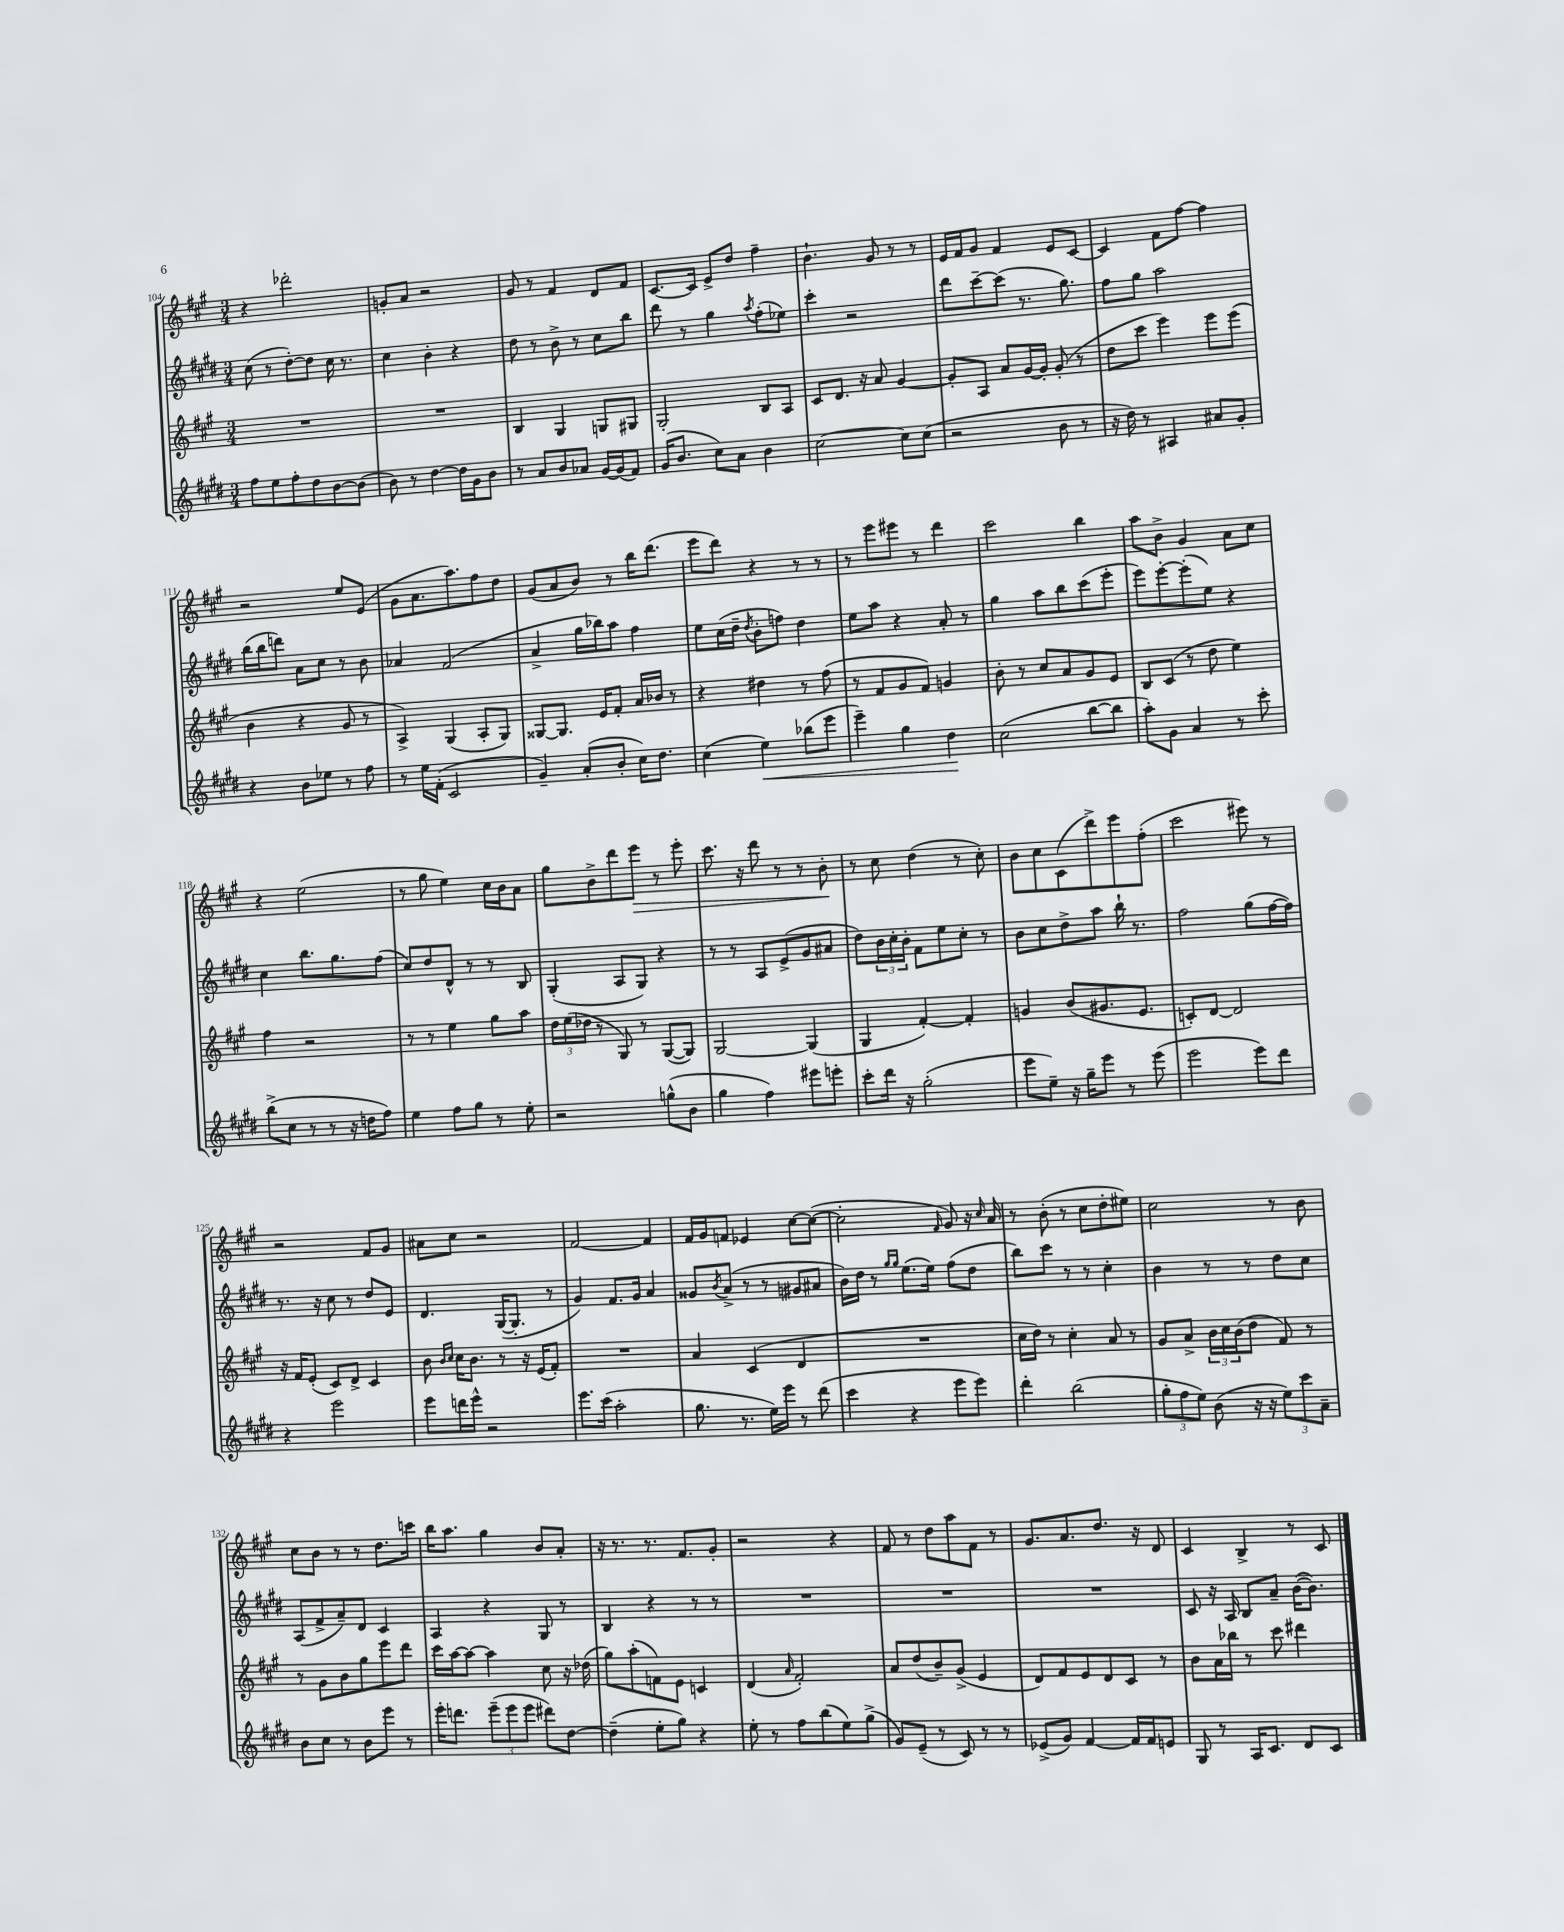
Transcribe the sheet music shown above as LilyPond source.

<<
\new StaffGroup <<
\new Staff = "s0" {
    \clef treble \key a \major \numericTimeSignature \time 3/4
    r4 des'''2-. |
    g'8-. a'8 r2 |
    gis'8 r8 fis'4 d'8 fis'8 |
    cis'8.~ cis'16 e'8-> d''8 fis''4-- |
    b'4.-! gis'8 r8 r8 |
    e'16 fis'16 gis'8 fis'4 e'8 cis'8~ |
    cis'4 fis'8 fis''8~ fis''4 |
    r2 e''8 e'8( |
    gis'8 a'8. a''8.) fis''8 d''8 |
    gis'8( a'8 b'8) r8 b''16 d'''8.( |
    e'''8 d'''8) r4 r8 r8 |
    r8 e'''8 eis'''8 r8 d'''4 |
    cis'''2 b''4 |
    a''8 b'8-> gis'4 a'8 cis''8 |
    r4 e''2( |
    r8 gis''8 e''4) cis''16 b'16 a'8 |
    gis''8 b'8-> d'''8 e'''8\> r8 e'''8-. |
    cis'''8. r16 d'''8 r8 r8 b'8-.\! |
    r8 cis''8 d''4( r8 cis''8-.) |
    b'8 cis''8 cis'8( d'''8->) e'''8 fis''8-.( |
    cis'''2 eis'''8) r8 |
    r2 fis'8 gis'8 |
    ais'8 cis''8 r2 |
    fis'2~ fis'4 |
    fis'16 gis'16 f'8 ees'4 cis''8~ cis''8~( |
    cis''2-. \grace { fis'16 } gis'8) r16 \grace { cis''16 } a'16 |
    r8 b'8-.( r8 cis''8 d''8-. eis''8) |
    cis''2 r8 b'8 |
    cis''8 b'8 r8 r8 d''8. c'''16 |
    b''16 a''8. gis''4 b'8 a'8-. |
    r16 r8. r8. fis'8. gis'8-. |
    r2 r4 |
    fis'8 r8 d''8 a''8 fis'8 r8 |
    gis'8. a'8. d''8. r16 d'8 |
    cis'4 b4-> r8 cis'8 \bar "|." |
}
\new Staff = "s1" {
    \clef treble \key e \major \numericTimeSignature \time 3/4
    cis''8( r8 dis''8~-.) dis''8 cis''16 r8. |
    cis''4 b'4-. r4 |
    dis''8 r8 b'8-> r8 cis''8 b''8 |
    dis'''8 r8 gis''4 \acciaccatura { a''8 } fis''8-.( ees''8) |
    cis'''4-. r2 |
    dis'''8 cis'''8~-- cis'''8( r8. gis''8.) |
    fis''8 gis''8 a''2 |
    b''16( b''16 d'''8) a'8 cis''8 r8 b'8 |
    aes'4 fis'2( |
    a'4-> gis''16 bes''16) a''8 fis''4 |
    e''8 cis''16( dis''16-- \acciaccatura { dis''8 } b'8-. f''8) dis''4 |
    e''8 a''8 r4 a'8-. r8 |
    gis''4 a''8 b''8 cis'''8( e'''8-. |
    e'''8) e'''8~-. e'''8-.( e''8) r4 |
    cis''4 b''8. gis''8. fis''8( |
    cis''8) dis''8 dis'8-^ r8 r8 b8 |
    gis4-.( a8 gis8) r4 |
    r8 r8 a8 e'8->( gis'8 ais'8 |
    dis''8) \tuplet 3/2 { b'16 cis''16-. b'16-. } fis'8 e''8 cis''8-. r8 |
    b'8 cis''8 dis''8-> a''8 b''16-! r8. |
    fis''2 gis''8( fis''16~ fis''16) |
    r8. r16 cis''8 r8 dis''8 e'8 |
    dis'4. gis16~( gis8.-. r8 |
    gis'4) fis'8. gis'16 a'4 |
    gisis'8 \acciaccatura { b'8 } a'8->( r8 r8 gis'8 ais'8 |
    b'16) dis''16 r8 \grace { gis''16 gis''16 } e''8.( e''16) fis''8( dis''8 |
    b''8) cis'''8 r8 r8 cis''4-. |
    b'4 r8 r8 dis''8 cis''8 |
    a8( fis'8-> a'8--) dis'8 cis'4 |
    a4 r4 gis8 r8 |
    b4 r4 r8 r8 |
    R2. |
    R2. |
    R2. |
    cis'8 r16 a16 b8 a'8-- b'16~( b'8.) \bar "|." |
}
\new Staff = "s2" {
    \clef treble \key a \major \numericTimeSignature \time 3/4
    R2. |
    R2. |
    b4 gis4 g8 gis8 |
    gis2-. b8 a8 |
    cis'8 d'8. r16 a'8 gis'4~ |
    gis'8-. a8 a'8 gis'16~ gis'16-. gis'8-.( r8 |
    d''8 cis'''8 e'''4) e'''8 e'''8( |
    b'4 r4 gis'8 r8 |
    a4->) gis4( a8-. gis8) |
    gisis8~ gisis8. e'16 fis'8-. a'16 bes'16 r8 |
    r4 dis''4 r8 fis''8( |
    r8 fis'8 gis'8 fis'8) g'4 |
    b'8-. r8 cis''8 a'8 gis'8 e'8 |
    b8 cis'8( r8 d''8 e''4) |
    fis''4 r2 |
    r8 r8 e''4 gis''8 a''8 |
    \tuplet 3/2 { d''16 e''16( des''16 } r8 gis8) r8 gis8~( gis8) |
    gis2~ gis4( |
    gis4 fis'4~-.) fis'4-. |
    g'4 b'8( gis'8. e'8. |
    c'8-.) d'8~ d'2 |
    r16 fis'16 e'8-.( cis'8) d'8-> cis'4 |
    b'8 \grace { b'16 cis''16 } cis''16 b'8. r8 r16 e'16( fis'8-.) |
    R2. |
    a'4 cis'4( d'4 |
    R2. |
    cis''16 d''16) r8 cis''4-. a'8 r8 |
    gis'8 a'8-> \tuplet 3/2 { b'16 cis''16 b'16( } d''8 fis'8) r8 |
    r8 gis'8 b'8 gis''8 e'''8 d'''8 |
    cis'''16 a''16~ a''8~ a''4 cis''8 r16 des''16( |
    gis''8) a''8-.( f'8) e'8 c'4 |
    d'4( \grace { a'16 } fis'2-.) |
    a'8 d''8( b'8--) gis'8->( e'4 |
    d'8) fis'8 e'8 d'8 cis'8 r8 |
    b'8 a'16 bes''16 r8 cis'''8 dis'''4 \bar "|." |
}
\new Staff = "s3" {
    \clef treble \key e \major \numericTimeSignature \time 3/4
    fis''8 e''8 fis''8-. dis''8 b'8~ b'8( |
    b'8) r8 dis''4~ dis''16 gis'16 b'8 |
    r8 a'8 b'8 aes'8 gis'16~ gis'16( fis'8) |
    gis'16( b'8. cis''8) a'8 b'4 |
    cis''2~ cis''8 cis''8( |
    r2 b'8 r8 |
    r16 dis''16) r8 ais4 ais'8 gis'8-. |
    r4 b'8 ees''8 r8 fis''8 |
    r8 e''16 fis'16-.( cis'2 |
    gis'4--) a'8-.( b'8-. cis''16) dis''8. |
    cis''4( e''4\<) bes''8( e'''8 |
    e'''4--) gis''4 dis''4\! |
    cis''2( b''8~ b''8 |
    a''8-.) gis'8 a'4 r8 cis'''8-. |
    b''8->( cis''8 r8 r8 r16 d''16 fis''8) |
    e''4 fis''8 gis''8 r8 e''8-. |
    r2 g''8-^( b'8 |
    gis''4 fis''4) eis'''8 e'''8-. |
    cis'''8-. dis'''16 r16 gis''2-.( |
    e'''8 e''8--) r16 gis''16-- e'''8 r8 e'''8( |
    e'''2 e'''8) dis'''8 |
    r4 e'''2 |
    e'''8 d'''16 e'''16-^ r2 |
    e'''8. cis'''16( a''2-. |
    gis''8. r8. e''16) e'''16 r8 dis'''8( |
    cis'''4 r4 e'''8 e'''8) |
    dis'''4-. b''2( |
    \tuplet 3/2 { gis''8-. fis''8 e''8) } b'8( r16 r16 \tuplet 3/2 { e''8) cis'''8 a'8-- } |
    b'8 cis''8 r8 b'8 e'''8 r8 |
    e'''16-. d'''8. \tuplet 3/2 { e'''8--( e'''8 e'''8 } dis'''8) dis''8~ |
    dis''4--( e''8-. gis''8) r4 |
    e''8-. r8 fis''8 b''8( e''8) gis''8->( |
    gis'8) e'8--( r8 cis'8) r8 r8 |
    ees'8->( gis'8) fis'4~ fis'16 fis'16 e'8 |
    gis8 r8 a16 cis'8. dis'8 cis'8 \bar "|." |
}
>>
>>
\layout { \context { \Score currentBarNumber = #104 } }
